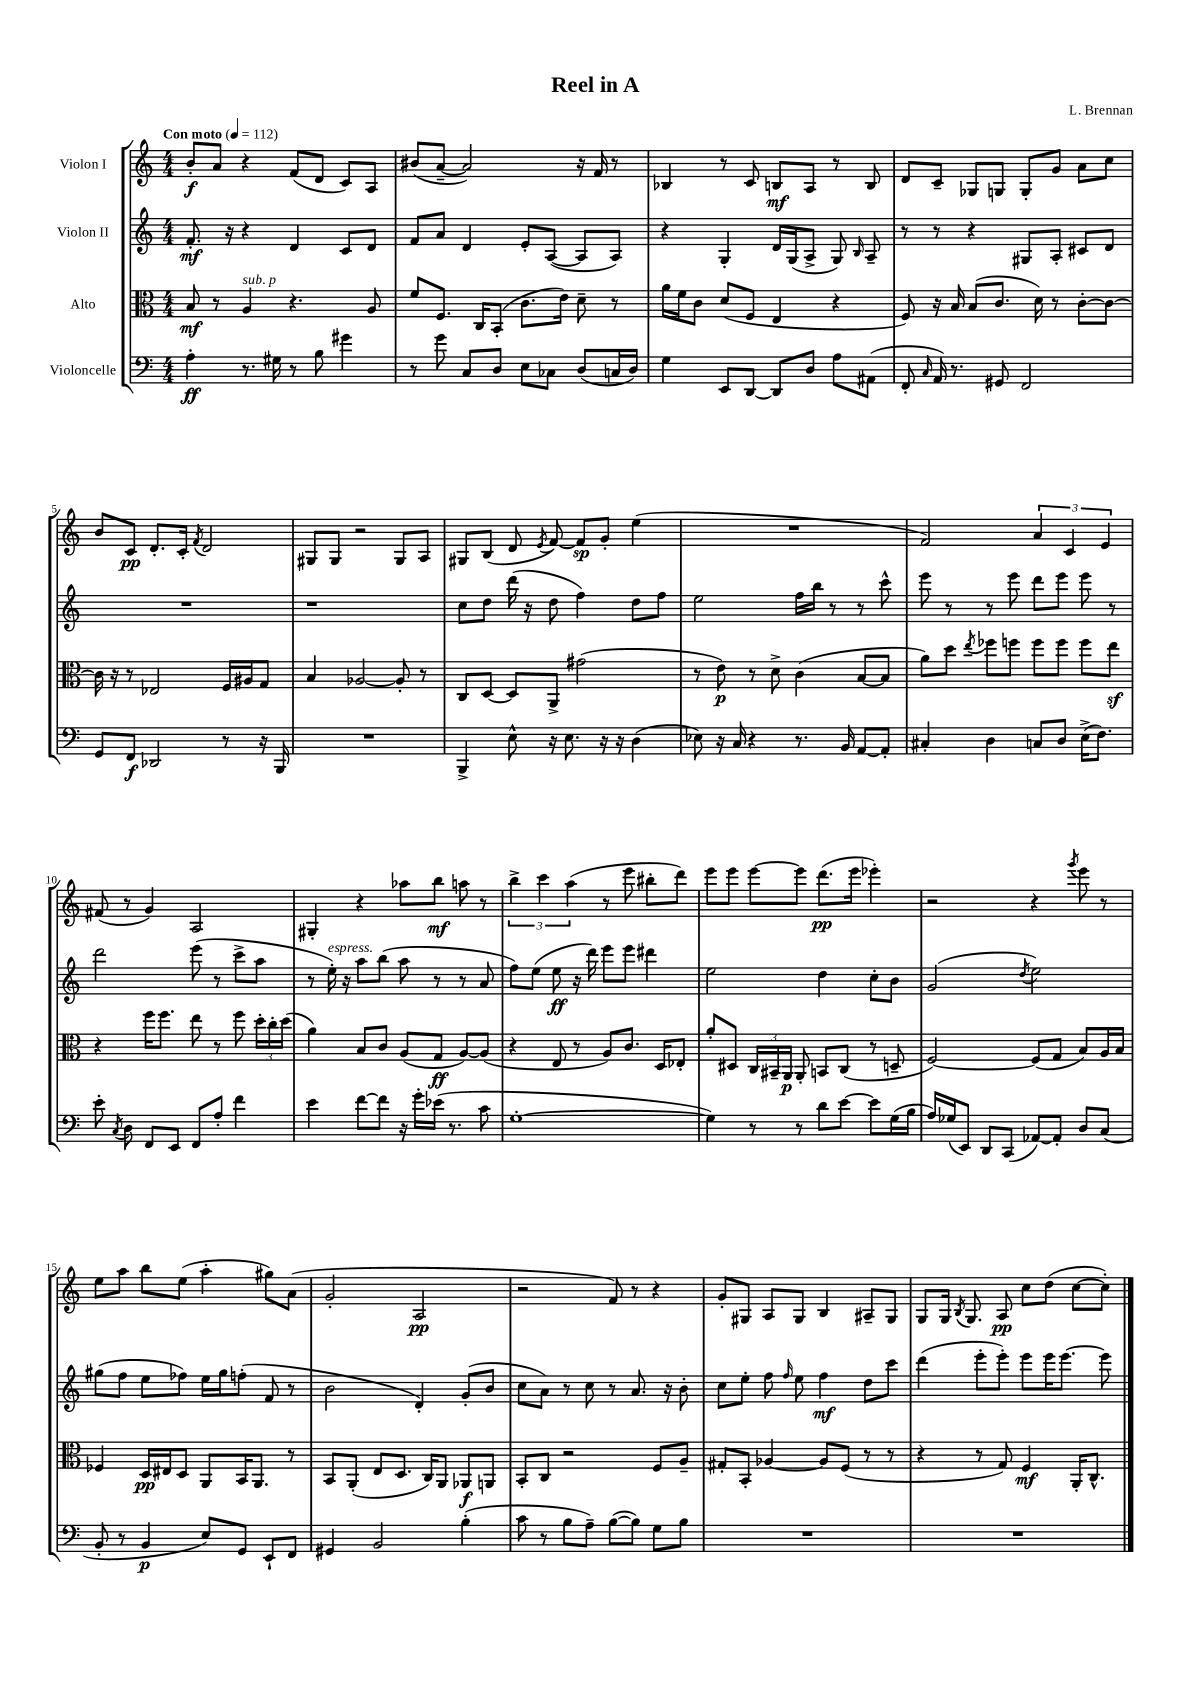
\header { title = "Reel in A" composer = "L. Brennan" }
<<
\new StaffGroup <<
\new Staff = "s0" \with { instrumentName = "Violon I" } {
    \clef treble \key c \major \numericTimeSignature \time 4/4 \tempo "Con moto" 4 = 112
    \autoBeamOff b'8[-.\f a'8] r4 f'8[( d'8] c'8[) a8] |
    bis'8[( a'8]~-- a'2) r16 f'16 r8 |
    bes4 r8 c'8 b8[\mf a8] r8 b8 |
    d'8[ c'8]-- ges8[ g8] g8[-. g'8] a'8[ c''8] |
    b'8[ c'8]\pp d'8.[-. c'16]-. \acciaccatura { f'8 } d'2 |
    gis8[ gis8] r2 gis8[ a8] |
    gis8[ b8]( d'8 \acciaccatura { e'8 } f'8~) f'8[\sp g'8]-. e''4( |
    R1 |
    f'2) \tuplet 3/2 { a'4 c'4 e'4 } |
    fis'8( r8 g'4) a2 |
    gis4-. r4 aes''8[ b''8]\mf a''8 r8 |
    \tuplet 3/2 { b''4-> c'''4 a''4( } r8 e'''8 bis''8[-. d'''8]) |
    e'''8[ e'''8] e'''8[~ e'''8] d'''8.[\pp( e'''16] ees'''4-.) |
    r2 r4 \acciaccatura { g'''8 } e'''8 r8 |
    e''8[ a''8] b''8[ e''8]( a''4-. gis''8[) a'8]( |
    g'2-. a2\pp |
    r2 f'8) r8 r4 |
    g'8[-. gis8] a8[ gis8] b4 ais8[-- gis8] |
    g8[ g16] \acciaccatura { b8 } g8. a8\pp c''8[ d''8]( c''8[~ c''8]-.) \bar "|." |
}
\new Staff = "s1" \with { instrumentName = "Violon II" } {
    \clef treble \key c \major \numericTimeSignature \time 4/4
    \autoBeamOff f'8.-.\mf r16 r4 d'4 c'8[ d'8] |
    f'8[ a'8] d'4 e'8[-. a8]~( a8[ a8]) |
    r4 g4-. d'16[ g16( a8]-> g8) \grace { b16 } a8-- |
    r8 r8 r4 gis8[ a8]-. cis'8[ d'8] |
    R1 |
    r1 |
    c''8[ d''8] d'''16( r16 d''8 f''4) d''8[ f''8] |
    e''2 f''16[ b''16] r8 r8 c'''8-^ |
    e'''8 r8 r8 e'''8 d'''8[ e'''8] e'''8 r8 |
    d'''2 e'''8( r8 c'''8[-> a''8] |
    r8 e''16-.^\markup { \italic "espress." }) r16 a''8[ b''8]( a''8 r8 r8 a'8 |
    f''8[) e''8]( e''8\ff r16 d'''16) e'''8[ e'''8] dis'''4 |
    e''2 d''4 c''8[-. b'8] |
    g'2( \acciaccatura { d''8 } e''2) |
    gis''8[( f''8] e''8[ fes''8]) e''16[ gis''16 f''8]-.( f'8 r8 |
    b'2 d'4-.) g'8[-.( b'8] |
    c''8[ a'8]) r8 c''8 r8 a'8. r16 b'8-. |
    c''8[ e''8]-. f''8 \grace { f''16 } e''8 f''4\mf d''8[ c'''8] |
    d'''4( e'''8[-. e'''8]-.) e'''8[ e'''16 e'''8.]~ e'''8 \bar "|." |
}
\new Staff = "s2" \with { instrumentName = "Alto" } {
    \clef alto \key c \major \numericTimeSignature \time 4/4
    \autoBeamOff b8\mf r8 a4^\markup { \italic "sub. p" } r4. a8 |
    f'8[ f8.] c16[ b,8]-.( c'8.[ e'16]) d'8-- r8 |
    a'16[ f'16 c'8] d'8[( f8] e4 r4 |
    f8) r16 b16 b8[( c'8.] d'16) r8 c'8[~-. c'8]~ |
    c'16 r16 r8 ees2 f16[ ais16 g8] |
    b4 aes2~ aes8-. r8 |
    c8[ d8]~ d8[ a,8]-> gis'2( |
    r8 e'8\p) r8 d'8-> c'4( b8[~ b8] |
    a'8[) d''8] \acciaccatura { e''8 } fes''8[ f''8] f''8[ f''8] f''8[ e''8]\sf |
    r4 f''16[ f''8.] e''8 r8 f''8 \tuplet 3/2 { d''16[-. c''16-. d''16]( } |
    a'4) b8[ c'8] a8[( g8]\ff a8[~) a8]( |
    r4 e8 r8 a8[) c'8.] d16[ ees8]-. |
    a'8[-. dis8] \tuplet 3/2 { c16[ bis,16-- a,16]\p } a,8-. b,8[ c8]( r8 d8-- |
    f2~) f8[( g8] b8[) a16 b16] |
    fes4 d16[\pp eis16 d8] a,8[ b,16 a,8.] r8 |
    b,8[ a,8]-.( e8[ d8.] c16[) a,8] aes,8[\f a,8] |
    b,8[-. c8] r2 f8[ a8]-- |
    gis8[-. b,8]-. aes4~ aes8[ f8]( r8 r8 |
    r4 r8 g8) f4\mf a,16[-. c8.]-^ \bar "|." |
}
\new Staff = "s3" \with { instrumentName = "Violoncelle" } {
    \clef bass \key c \major \numericTimeSignature \time 4/4
    \autoBeamOff a4-.\ff r8. gis16 r8 b8 gis'4 |
    r8 g'8 c8[ d8] e8[ ces8] d8[( c16 d16]) |
    g4 e,8[ d,8]~ d,8[ d8] a8[ ais,8]( |
    f,8-. \grace { c16 } a,16) r8. gis,8 f,2 |
    g,8[ f,8]\f des,2 r8 r16 b,,16 |
    R1 |
    b,,4-> e8-^ r16 e8. r16 r16 d4( |
    ees8) r16 c16 r4 r8. b,16 a,8[~ a,8]-. |
    cis4-. d4 c8[ d8] e16[->( f8.]) |
    e'8-. \acciaccatura { c8 } d8 f,8[ e,8] f,8[ a8]-. f'4 |
    e'4 f'8[~ f'8] r16 g'16[-. ees'16]( r8. c'8 |
    g1~-. |
    g4) r8 r8 d'8[ e'8]~ e'8[ g16( b16] |
    a16[) ges16( e,8]) d,8[ c,8]( aes,8[~) aes,8]-. d8[ c8]( |
    b,8-. r8 b,4\p e8[) g,8] e,8[-! f,8] |
    gis,4 b,2 b4-.( |
    c'8 r8 b8[ a8]--) b8[~( b8]) g8[ b8] |
    R1 |
    R1 \bar "|." |
}
>>
>>
